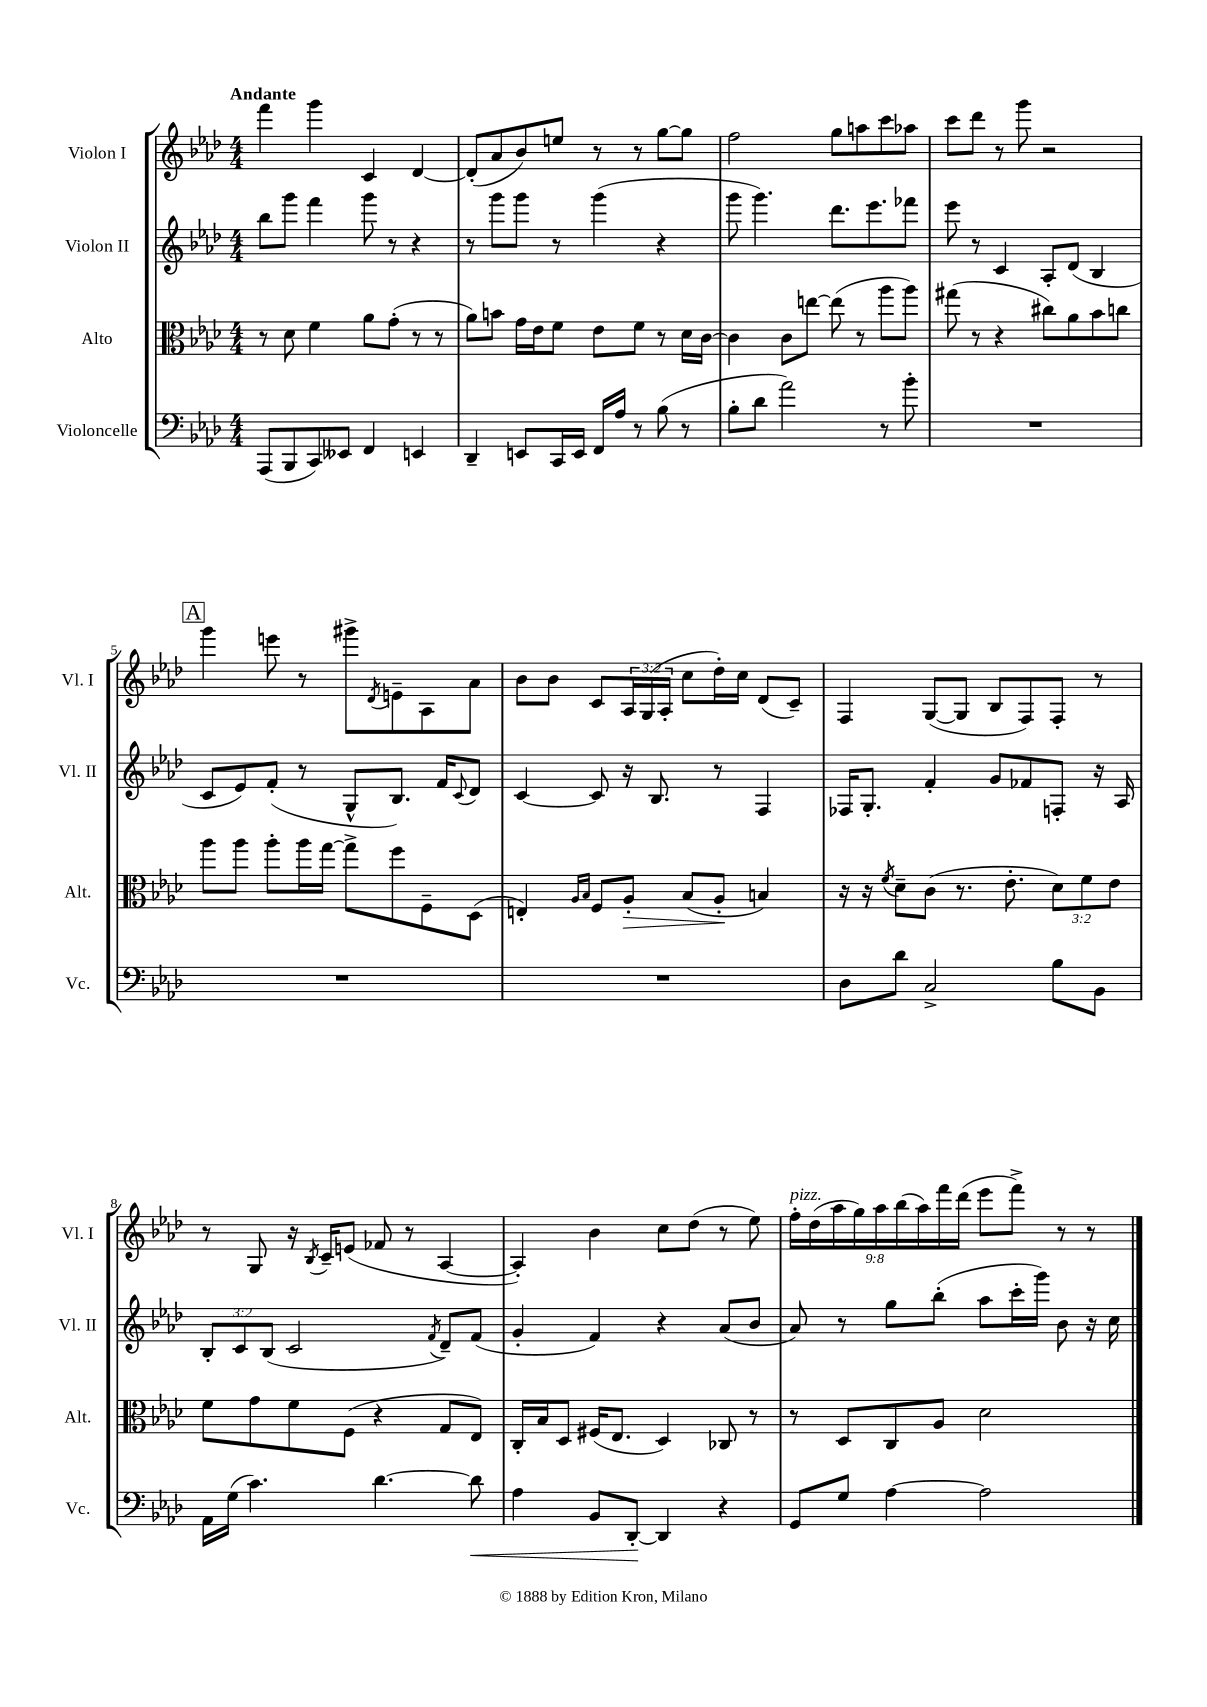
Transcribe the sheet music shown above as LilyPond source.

<<
\new StaffGroup <<
\new Staff = "s0" \with { instrumentName = "Violon I" shortInstrumentName = "Vl. I" } {
    \clef treble \key aes \major \numericTimeSignature \time 4/4 \override Staff.TupletNumber.text = #tuplet-number::calc-fraction-text \tempo "Andante"
    f'''4 g'''4 c'4 des'4~ |
    des'8-.( aes'8 bes'8) e''8 r8 r8 g''8~ g''8 |
    f''2 g''8 a''8 c'''8 aes''8 |
    c'''8 des'''8 r8 g'''8 r2 |
    \mark \markup { \box "A" } g'''4 e'''8 r8 gis'''8-> \acciaccatura { des'8 } e'8-- aes8 aes'8 |
    bes'8 bes'8 c'8 \tuplet 3/2 { aes16 g16( aes16-. } c''8 des''16-.) c''16 des'8( c'8--) |
    f4 g8~( g8 bes8 f8) f8-. r8 |
    r8 g8 r16 \acciaccatura { bes8 } c'16-- e'8( fes'8 r8 aes4~ |
    aes4-.) bes'4 c''8 des''8( r8 ees''8) |
    \tuplet 9/8 { f''16-.^\markup { \italic "pizz." } des''16( aes''16 g''16) aes''16 bes''16( aes''16) f'''16 des'''16( } ees'''8 f'''8->) r8 r8 \bar "|." |
}
\new Staff = "s1" \with { instrumentName = "Violon II" shortInstrumentName = "Vl. II" } {
    \clef treble \key aes \major \numericTimeSignature \time 4/4 \override Staff.TupletNumber.text = #tuplet-number::calc-fraction-text
    bes''8 g'''8 f'''4 g'''8 r8 r4 |
    r8 g'''8 g'''8 r8 g'''4( r4 |
    g'''8 g'''4.) des'''8. ees'''8. fes'''8 |
    ees'''8 r8 c'4 aes8-. des'8( bes4 |
    \mark \markup { \box "A" } c'8 ees'8) f'8-.( r8 g8-^ bes8.) f'16 \appoggiatura { c'8 } des'8 |
    c'4~ c'8 r16 bes8. r8 f4 |
    fes16 g8.-. f'4-. g'8 fes'8 f8-. r16 aes16 |
    \tuplet 3/2 { bes8-. c'8 bes8( } c'2 \acciaccatura { f'8 } des'8--) f'8( |
    g'4-. f'4) r4 aes'8( bes'8 |
    aes'8) r8 g''8 bes''8-.( aes''8 c'''16-. g'''16) bes'8 r16 c''16 \bar "|." |
}
\new Staff = "s2" \with { instrumentName = "Alto" shortInstrumentName = "Alt." } {
    \clef alto \key aes \major \numericTimeSignature \time 4/4 \override Staff.TupletNumber.text = #tuplet-number::calc-fraction-text
    r8 des'8 f'4 aes'8 g'8-.( r8 r8 |
    aes'8) b'8 g'16 ees'16 f'8 ees'8 f'8 r8 des'16 c'16~ |
    c'4 c'8 e''8~ e''8( r8 aes''8 aes''8) |
    gis''8( r8 r4 cis''8) aes'8 bes'8 c''8 |
    \mark \markup { \box "A" } aes''8 aes''8 aes''8-. aes''16 g''16~ g''8-> f''8 f8-- des8( |
    e4-.) \grace { aes16 bes16 } f8 aes8-.\> bes8( aes8-.\! b4) |
    r16 r16 \acciaccatura { f'8 } des'8-- c'8( r8. ees'8.-. \tuplet 3/2 { des'8) f'8 ees'8 } |
    f'8 g'8 f'8 f8( r4 g8 ees8) |
    c16-. bes16 des8 fis16( ees8. des4) ces8 r8 |
    r8 des8 c8 aes8 des'2 \bar "|." |
}
\new Staff = "s3" \with { instrumentName = "Violoncelle" shortInstrumentName = "Vc." } {
    \clef bass \key aes \major \numericTimeSignature \time 4/4
    aes,,8( bes,,8 c,8) eeses,8 f,4 e,4 |
    des,4-- e,8 c,16 e,16 f,16 aes16 r8 bes8( r8 |
    bes8-. des'8 aes'2) r8 bes'8-. |
    R1 |
    \mark \markup { \box "A" } R1 |
    R1 |
    des8 des'8 c2-> bes8 bes,8 |
    aes,16 g16( c'4.) des'4.~ des'8\< |
    aes4 bes,8 des,8~-.\! des,4 r4 |
    g,8 g8 aes4~ aes2 \bar "|." |
}
>>
>>
